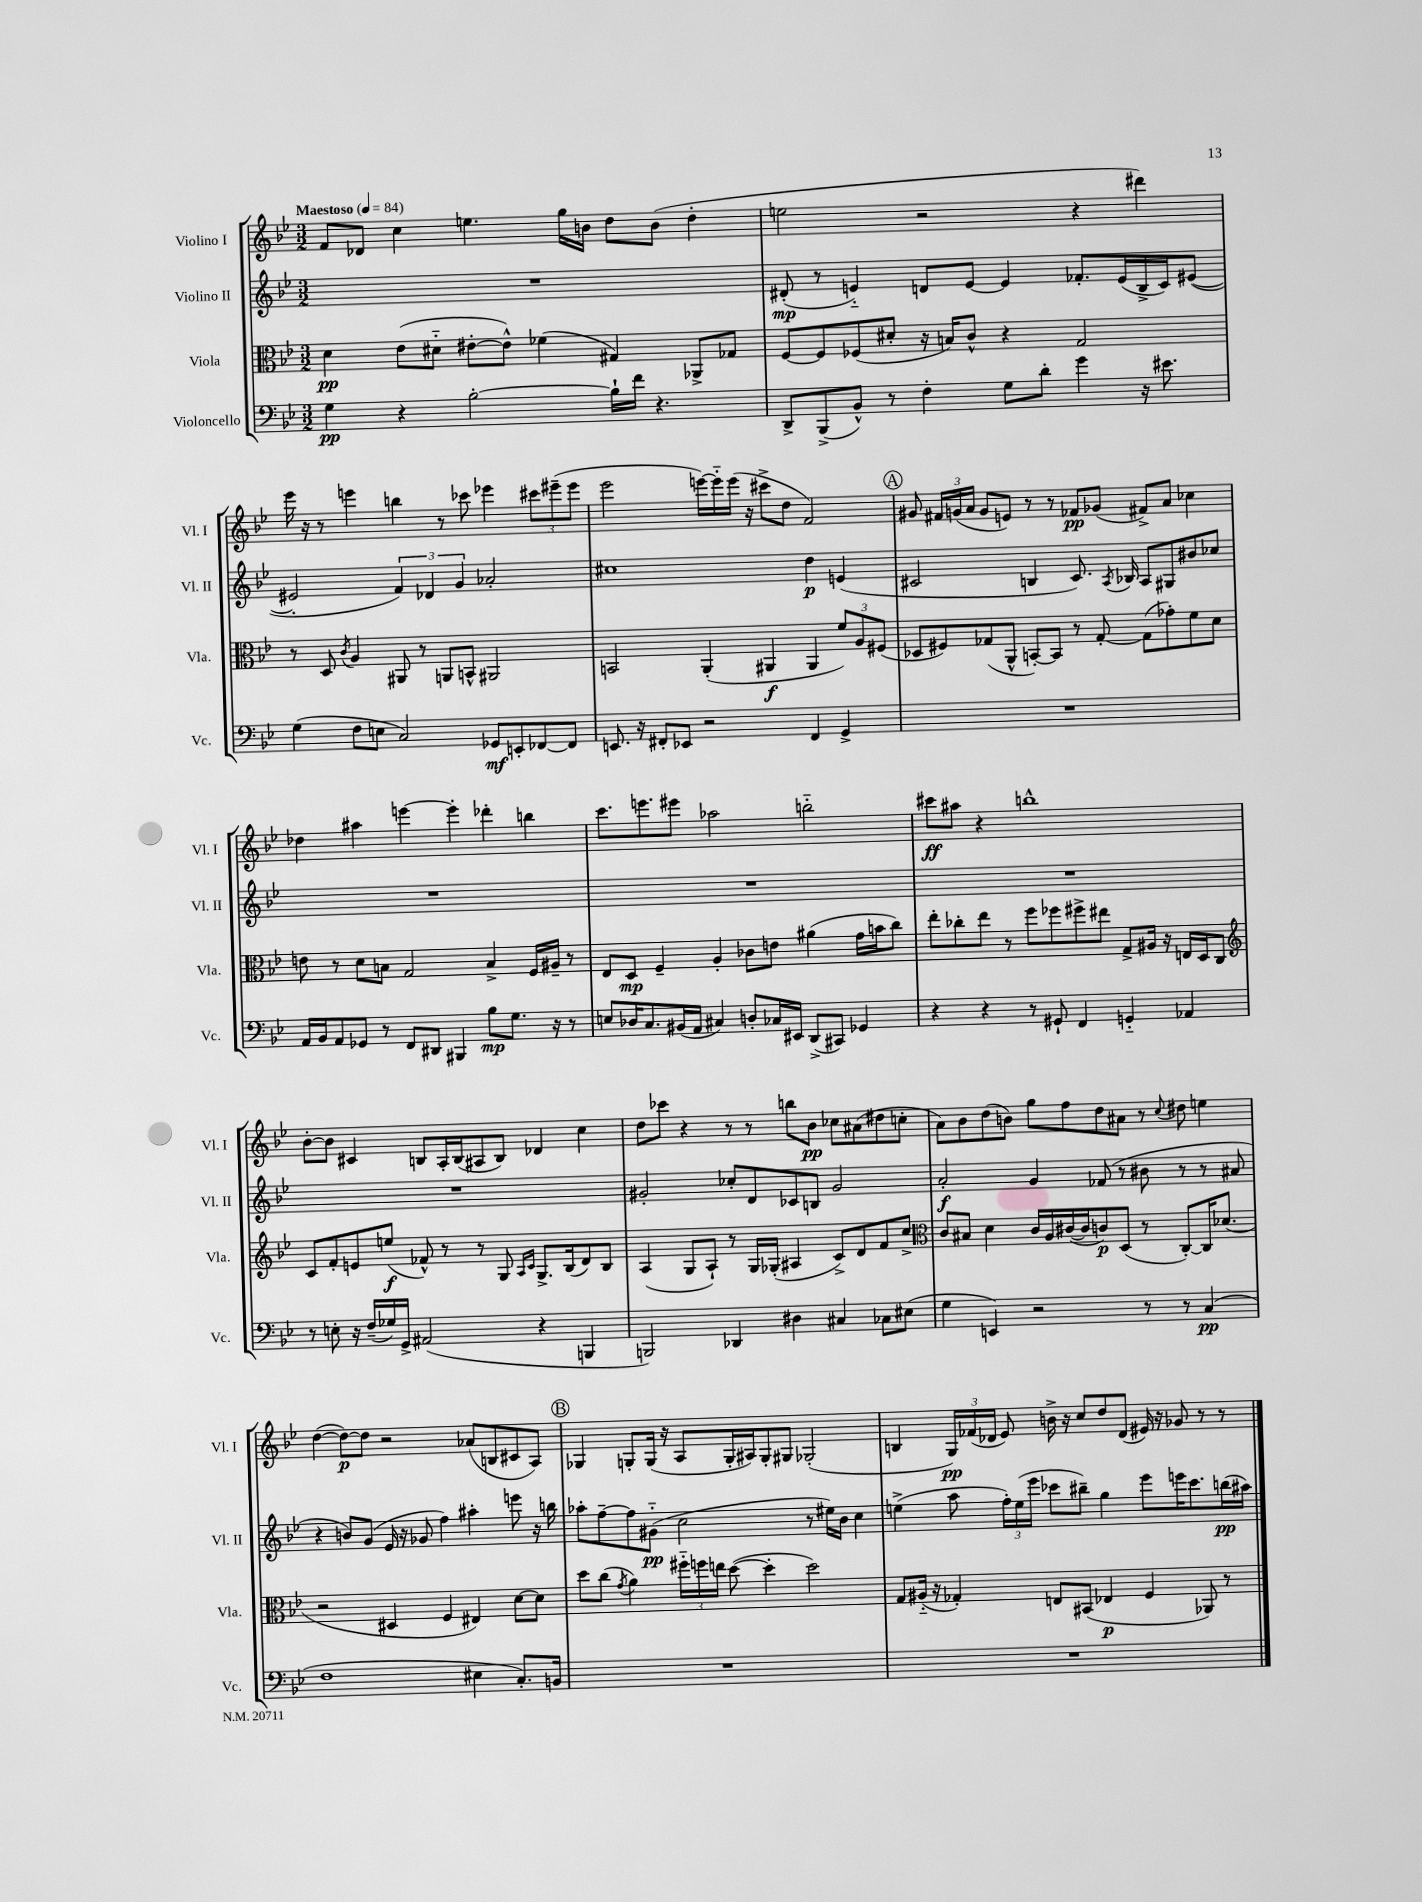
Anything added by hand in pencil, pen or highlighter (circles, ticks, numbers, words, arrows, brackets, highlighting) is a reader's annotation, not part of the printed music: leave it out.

**kern	**kern	**kern	**kern
*staff4	*staff3	*staff2	*staff1
*clefF4	*clefC3	*clefG2	*clefG2
*k[b-e-]	*k[b-e-]	*k[b-e-]	*k[b-e-]
*M3/2	*M3/2	*M3/2	*M3/2
*MM84	*MM84	*MM84	*MM84
4G	4d	1.r	8f
.	.	.	8d-
4r	(8e-	.	4cc
.	8d#'~	.	.
[2B-'	[8e#'	.	4.ee
.	8e#^^])	.	.
.	(4f-	.	.
.	.	.	16gg
.	.	.	16b
16B-`]	4G#)	.	8dd
16f	.	.	.
4.r	.	.	(8b
.	8AA-^	.	4dd'
.	8G-	.	.
=	=	=	=
8DD^	[8F	(8d#'	2ee
(8BBB-^	8F]	8r	.
8BB-^^)	(8F-	4e'~)	.
8r	8d#'	.	.
4F'	16r	8d	2r
.	16B)	.	.
.	8c^^	[8e	.
8G	4r	4e]	.
8d'	.	.	.
4g	2G	8.f-'	4r
.	.	(16e	.
16r	.	16B-^	4ddd#)
8.e#	.	16c)	.
.	.	([8e#	.
=	=	=	=
(4G	8r	2e#']	16eee-
.	.	.	16r
.	8D	.	8r
.	8qc	.	.
8F	4A	.	4eee
8E	.	.	.
2C)	8AA#	6f)	4bb
.	8r	.	.
.	.	6d-	.
.	8AA	.	8r
.	.	6g	.
.	8BB^^	.	8ccc-
8GG-	2AA#	2a-'	4eee-
8EE'	.	.	.
[8FF-	.	.	12ccc#
.	.	.	(12eee#~
8FF-]	.	.	.
.	.	.	12eee#
=	=	=	=
8.EE	2BB	1cc#	2eee-
16r	.	.	.
8FF#'	.	.	.
8EE-	.	.	.
2r	(4AA'	.	[16eee)
.	.	.	16eee'~]
.	.	.	(16eee
.	.	.	16r
.	4AA#	.	8ccc#^
.	.	.	8dd
4FF#	4AA#	4dd	2f)
4GG^	12f)	(4e	.
.	12A	.	.
.	(12F#	.	.
=	=	=	=
1.r	8D-	2c#	8g#
.	8F#)	.	24f#
.	.	.	(24g
.	.	.	24a
.	(8G-	.	8g
.	8AA^^	.	8e)
.	[8BB')	4B	8r
.	8BB]	.	8r
.	8r	8.c#)	8f-
.	[8G-'	.	(8g-
.	.	8qA	.
.	.	16B-	.
.	(8G-]	8A	8f#^)
.	8g-')	8G#	8a
.	8f	8b#	4cc-
.	8d	8cc-	.
=	=	=	=
16AA	8e	1.r	4dd-
16BB-	.	.	.
8AA	8r	.	.
8GG-	8d	.	4aa#
8r	8B	.	.
8FF	2G	.	[4eee
8DD#	.	.	.
4BBB#	.	.	4eee']
8B-	4B^	.	4ddd-'
8.G	.	.	.
.	16F	.	4bb
16r	16A#~	.	.
8r	8r	.	.
=	=	=	=
8E	8E-	1.r	8.ccc
16D-	8D	.	.
8.C	.	.	8.eee
.	4F~	.	.
(16BB#	.	.	8eee#
16AA	.	.	.
4C#)	4A'	.	2aa-
8D'	8c-	.	.
16C-	8e	.	.
16EE#	.	.	.
(8DD^	(4a#	.	2bb'~
8CC#)	.	.	.
4GG-	16g	.	.
.	16b	.	.
.	8cc)	.	.
=	=	=	=
4r	8ee-'	1.r	8ccc#
.	8cc-'	.	8aa#
4r	8ee-	.	4r
.	8r	.	.
8r	8ff	.	1bb^^
8GG#`	8ff-	.	.
4FF	8ff#^	.	.
.	8ee#	.	.
4GG'~	8G^	.	.
.	16A#	.	.
.	16r	.	.
4AA-	16E	.	.
.	16D	.	.
.	8C	.	.
=	=	=	=
*	*clefG2	*	*
8r	8c	1.r	[8b-'
8E'	8f'	.	8b-]
16r	8e	.	4c#
(16F~	.	.	.
16G-)	(8ee	.	.
16GG^	.	.	.
(2AA#	8f-^^)	.	8B
.	8r	.	16A'
.	.	.	(16B
.	8r	.	8A#
.	8G	.	8B)
.	16qqA	.	.
.	16qqc	.	.
4r	8.G^	.	4d-
.	(16B-	.	.
4BBB	8d)	.	4cc
.	8B-	.	.
=	=	=	=
2BBB)	(4A	2g#'	8dd
.	.	.	8ccc-
.	8G	.	4r
.	8A`)	.	.
4DD-	8r	8cc-'	8r
.	16G	8d	8r
.	(16G-'	.	.
4D#	4A#	8c-	8bb
.	.	8B	8b-
4C#	8c^)	2g#	8cc-
.	8d	.	(8a#
8C-	8f	.	8dd#
(8E#	8cc^	.	8cc'
=	=	=	=
*	*clefC3	*	*
4G	8c	2a'	8a)
.	8B#	.	8b-
4EE)	4d	.	(8dd
.	.	.	8b)
2r	16c	4g	8gg
.	16A	.	.
.	([16c#	.	8ff
.	16c#]	.	.
.	8c)	(8f-	8dd
.	(8D	8r	8a#
8r	8r	8b#	8r
.	.	.	8qqcc
8r	[8C')	8r	8dd#
(4C	16C]	8r	4ee
.	(8.d-	.	.
.	.	8a#	.
=	=	=	=
1F	2r	4r	([4dd
.	.	8b)	8dd_)
.	.	(8g	8dd]
.	4D#	16e-	2r
.	.	16r	.
.	.	8g-	.
.	4F	4ff)	.
4E#	4E#)	4aa#'	(8a-
.	.	.	8B
8.C')	[8d	8eee	8c#
.	8d]	16r	8A)
16BB	.	16bb	.
=	=	=	=
1.r	8dd	8aa-'	4G-
.	(8cc	[8ff~	.
.	8qg	.	.
.	4a)	8ff]	8G'
.	.	(8g#'~	(16G
.	.	.	16r
.	24ff#'~	2cc	8A
.	24ff	.	.
.	24ee	.	.
.	([8dd	.	16G'
.	.	.	16A#)
.	4dd']	.	8G'
.	.	.	8G#
.	2dd)	8r	(2G-'
.	.	16ee#)	.
.	.	16b-	.
.	.	4cc	.
=	=	=	=
1.r	8G	(4ee^	4B
.	(16A#'~	.	.
.	16r	.	.
.	4G-')	8aa	24G)
.	.	.	(24f-
.	.	.	24d-
.	.	24ff')	8e-)
.	.	(24ee	.
.	.	24eee-	.
.	8E	8ccc-	16b^
.	.	.	16r
.	(8BB#	8bb#~)	8cc
.	4E-	4gg	8dd
.	.	.	(8d-
.	4F	8eee-	16e#)
.	.	.	16r
.	.	16eee	8g-
.	.	8.ccc-	.
.	8AA-)	.	8r
.	8r	(16bb	8r
.	.	16aa#)	.
==	==	==	==
*-	*-	*-	*-
